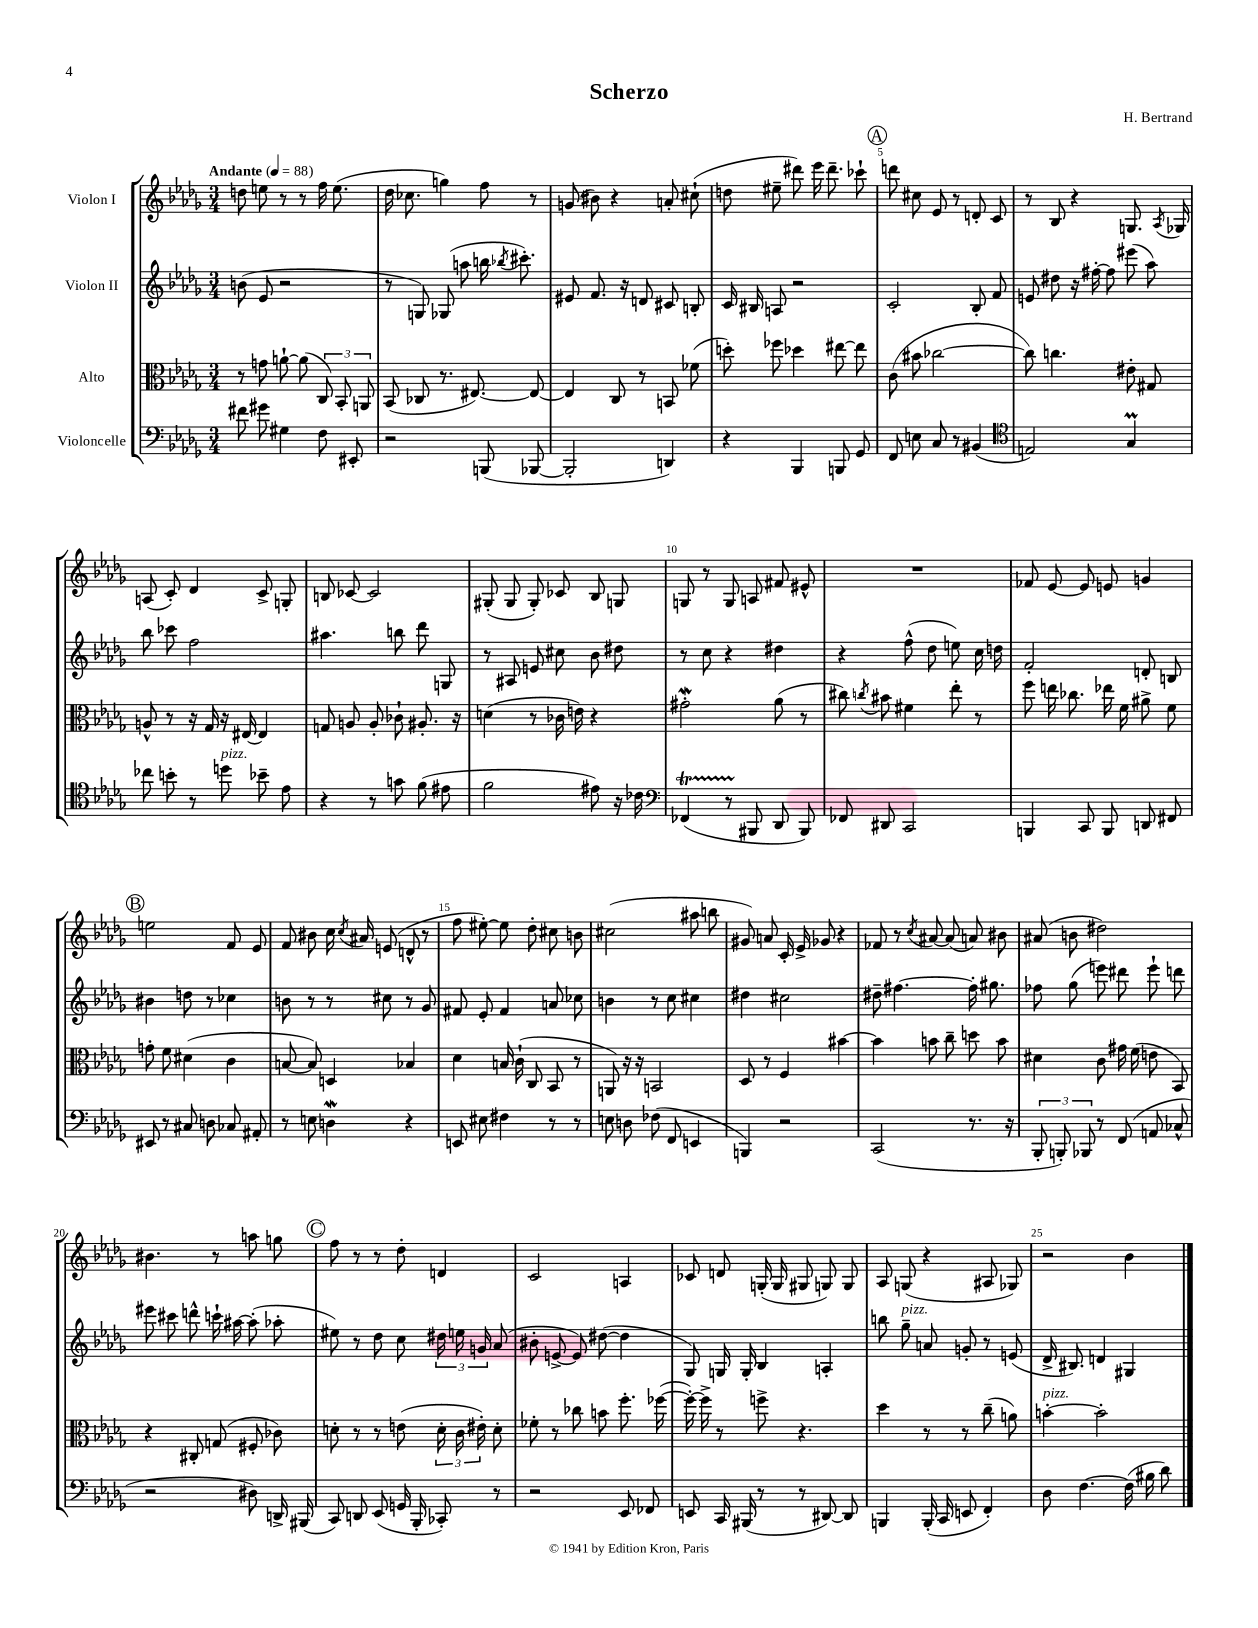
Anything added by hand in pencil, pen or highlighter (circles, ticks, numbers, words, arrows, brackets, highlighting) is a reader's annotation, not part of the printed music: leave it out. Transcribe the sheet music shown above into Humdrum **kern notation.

**kern	**kern	**kern	**kern
*staff4	*staff3	*staff2	*staff1
*clefF4	*clefC3	*clefG2	*clefG2
*k[b-e-a-d-g-]	*k[b-e-a-d-g-]	*k[b-e-a-d-g-]	*k[b-e-a-d-g-]
*M3/4	*M3/4	*M3/4	*M3/4
*MM88	*MM88	*MM88	*MM88
8f#\	8r	(8b\	8dd\
8g#\	8g\	8e-/	8ee\
4G#\	[8a`\	2r	8r
.	(8a\]	.	8r
8F\	12C/)	.	16ff\
.	.	.	(8.ee\
.	12BB-'/	.	.
8EE#'/	.	.	.
.	12AA/	.	.
=	=	=	=
2r	(8BB-/	8r	16dd-\
.	.	.	8.cc-\
.	8C-/	8G/)	.
.	8.r	(8G-/	4gg\)
.	.	8aa\	.
.	[8.E#/)	.	.
(8BBB/	.	16bb\	8ff\
.	.	8qbb-/	.
.	.	8.ccc#'\)	.
[8BBB-/	8E#/_	.	8r
=	=	=	=
2BBB-'/]	4E#/]	8e#/	(8g/
.	.	8.f/	8b#\)
.	8C/	.	4r
.	.	16r	.
.	8r	8d/	.
4DD/)	8BB/	8c#/	8a'/
.	(8f-\	8B'/	(8cc#`\
=	=	=	=
4r	8dd'\)	16c/	8dd\
.	.	16B#/	.
.	8ff-\	8A/	8ee#~\
4BBB-/	4dd-\	2r	8ddd#\)
.	.	.	16eee-\
.	.	.	8.ddd#~\
8BBB/	[8ee#\	.	.
8GG-/	8ee#\]	.	8ccc-`\
=	=	=	=
8FF/	(8c\	2c'/	8ddd\
8E\	8b#\	.	8cc#\
8C/	[2cc-\	.	8e-/
8r	.	.	8r
(4BB#/	.	8B-'/	8d'/
.	.	8f/	8c/
=	=	=	=
*clefC4	*	*	*
2E/)	8cc-\])	8e/	8r
.	4.cc\	8dd#\	8B-/
.	.	16r	4r
.	.	[16ff#'\	.
.	.	8ff#\]	.
4G-/	8e#'\	(8eee#\	8.G/
.	8G#/	8aa-\)	.
.	.	.	8qA-/
.	.	.	16G-/
=	=	=	=
8cc-\	8A^^/	8bb-\	(8A/
8b'\	8r	8ccc-\	8c'/)
8r	16r	2ff\	4d-/
.	16G-/	.	.
8dd\	16r	.	.
.	[16E#/	.	.
8b-~\	4E#/]	.	8c^/
8e-\	.	.	8G'/
=	=	=	=
4r	8G/	4.aa#\	8B/
.	8A/	.	[8c-/
8r	8A'/	.	2c-/]
8g\	8c-`\	8bb\	.
(8f\	8.A#'/	8ddd-\	.
8e#\	.	8G/	.
.	16r	.	.
=	=	=	=
2f\	(4d\	8r	(8G#'/
.	.	8A#/	8G#/
.	8r	8e/	8G#'/)
.	16c-\	8cc#\	8c-/
.	16e\)	.	.
8e#\)	4r	8b-\	8B-/
16r	.	8dd#\	8G/
16c-\	.	.	.
=	=	=	=
*clefF4	*	*	*
(4FF-/	2g#'\	8r	8G/
.	.	8cc\	8r
8r	.	4r	8G/
8BBB#/	.	.	8A/
8DD-/	(8a-\	4dd#\	8f#/
8BBB#/)	8r	.	8e#^^/
=	=	=	=
8FF-/	8cc#\)	4r	2.r
.	8qcc/	.	.
8DD#/	8b#\	.	.
2CC/	4f#\	(8ff^^\	.
.	.	8dd-\	.
.	8ee-'\	8ee\)	.
.	8r	16cc\	.
.	.	16dd\	.
=	=	=	=
4BBB/	8ff\	2f'/	8f-/
.	16ee\	.	[8e-/
.	8.cc-\	.	.
8CC/	.	.	8e-/]
8BBB/	16ee-\	.	8e/
.	16f\	.	.
8DD/	8a#^\	8d'/	4g/
8FF#/	8f\	8B/	.
=	=	=	=
8EE#/	8g'\	4b#\	2ee\
8r	8f\	.	.
8C#/	(4d#\	8dd\	.
8D\	.	8r	.
8C-/	4c\	4cc-\	8f/
8AA#'/	.	.	8e-/
=	=	=	=
8r	[8B/	8b\	8f/
8E\	8B/])	8r	8b#\
4D\	4D/	8r	16cc\
.	.	.	8qcc/
.	.	.	16a#/
.	.	8cc#\	(8e/
4r	4B-/	8r	8d^^/
.	.	8g-/	8r
=	=	=	=
8EE/	4d-\	8f#/	8ff\
8E#\	.	8e-'/	[8ee#'\)
4F#\	16B/	4f#/	8ee#\]
.	(16c`\	.	.
.	8C/	.	8dd-'\
8r	8BB-/	8a/	8cc#\
8r	8r	8cc-\	8b\
=	=	=	=
8E\	8AA/)	4b\	(2cc#\
8D\	16r	.	.
.	16r	.	.
(8F-\	2BB/	8r	.
8FF/	.	8cc\	.
4EE/	.	4cc#\	8aa#\
.	.	.	8bb\
=	=	=	=
4BBB/)	8D-/	4dd#\	8g#/)
.	8r	.	8a/
2r	4F/	2cc#\	16c'/
.	.	.	16e-^/
.	.	.	8g-/
.	[4b#\	.	4r
=	=	=	=
(2CC/	4b#\]	8dd#~\	8f-/
.	.	[4.ff#\	8r
.	.	.	8qcc/
.	8b\	.	[8a#/
.	8cc~\	.	(8a#/]
8.r	8dd\	16ff#'\]	8a/)
.	.	8.gg#\	.
.	8b\	.	8b#\
16r	.	.	.
=	=	=	=
12BBB-'/	4d#\	8ff-\	(8a#/
12BBB'/)	.	.	.
.	.	(8gg-\	8b\
12BBB-/	.	.	.
8r	8c\	8eee\)	2dd#\)
(8FF/	16g#\	8ddd#\	.
.	(16f\	.	.
8AA/	8e\	8eee`\	.
8C-^^/	8BB-/)	8ddd\	.
=	=	=	=
2r	4r	8eee#\	4.b#\
.	.	8ccc#\	.
.	8C#'/	8ddd^^\	.
.	(8G/	16ccc`\	8r
.	.	[16aa#\	.
8D#\)	8F#'/	(8aa#'\]	8aa\
16DD^/	8c-\)	8aa-'\	8gg\
(16BBB#/	.	.	.
=	=	=	=
8CC/)	8d'\	8ee#\)	8ff\
8DD/	8r	8r	8r
(8EE-/	8r	8dd-\	8r
16GG/	(8e\	8cc\	8dd-'\
16BBB-'/	.	.	.
8CC-'/)	24d'\	24dd#\	4d/
.	24c\	24ee\	.
.	24e#'\)	24g/	.
8r	8d'\	(8a-/	.
=	=	=	=
2r	8f-'\	8b#'\	2c/
.	8r	[8e^/	.
.	8cc-\	8e/])	.
.	8b\	([8dd#\	.
8EE-/	8.ff'\	4dd#\]	4A/
8FF-/	.	.	.
.	([16ff-\	.	.
=	=	=	=
8EE/	16ff-'\_)	8G-/)	8c-/
.	16ff-^\]	.	.
16CC/	8r	16G/	8d/
(16BBB#/	.	16G'/	.
8r	8ff^\	4B-/	(16G'/
.	.	.	16G/
8r	4.r	.	8G#/
[8DD#/)	.	4A'/	8G/)
8DD#/]	.	.	8G/
=	=	=	=
4BBB/	4dd-\	8bb\	8A-/
.	.	8gg-~\	(8G/
(16BBB'/	8r	8a/	4r
16CC/	.	.	.
8EE/	8r	8g'/	.
4FF'/)	(8cc~\	8r	8A#/
.	8a\)	(8e/	8G-/)
=	=	=	=
8D-\	[4b'\	16d-^/	2r
.	.	8.B#/)	.
[4.F\	.	.	.
.	2b'\]	4d/	.
(16F\]	.	4G#/	4b-\
16B#\	.	.	.
8d-\)	.	.	.
==	==	==	==
*-	*-	*-	*-
